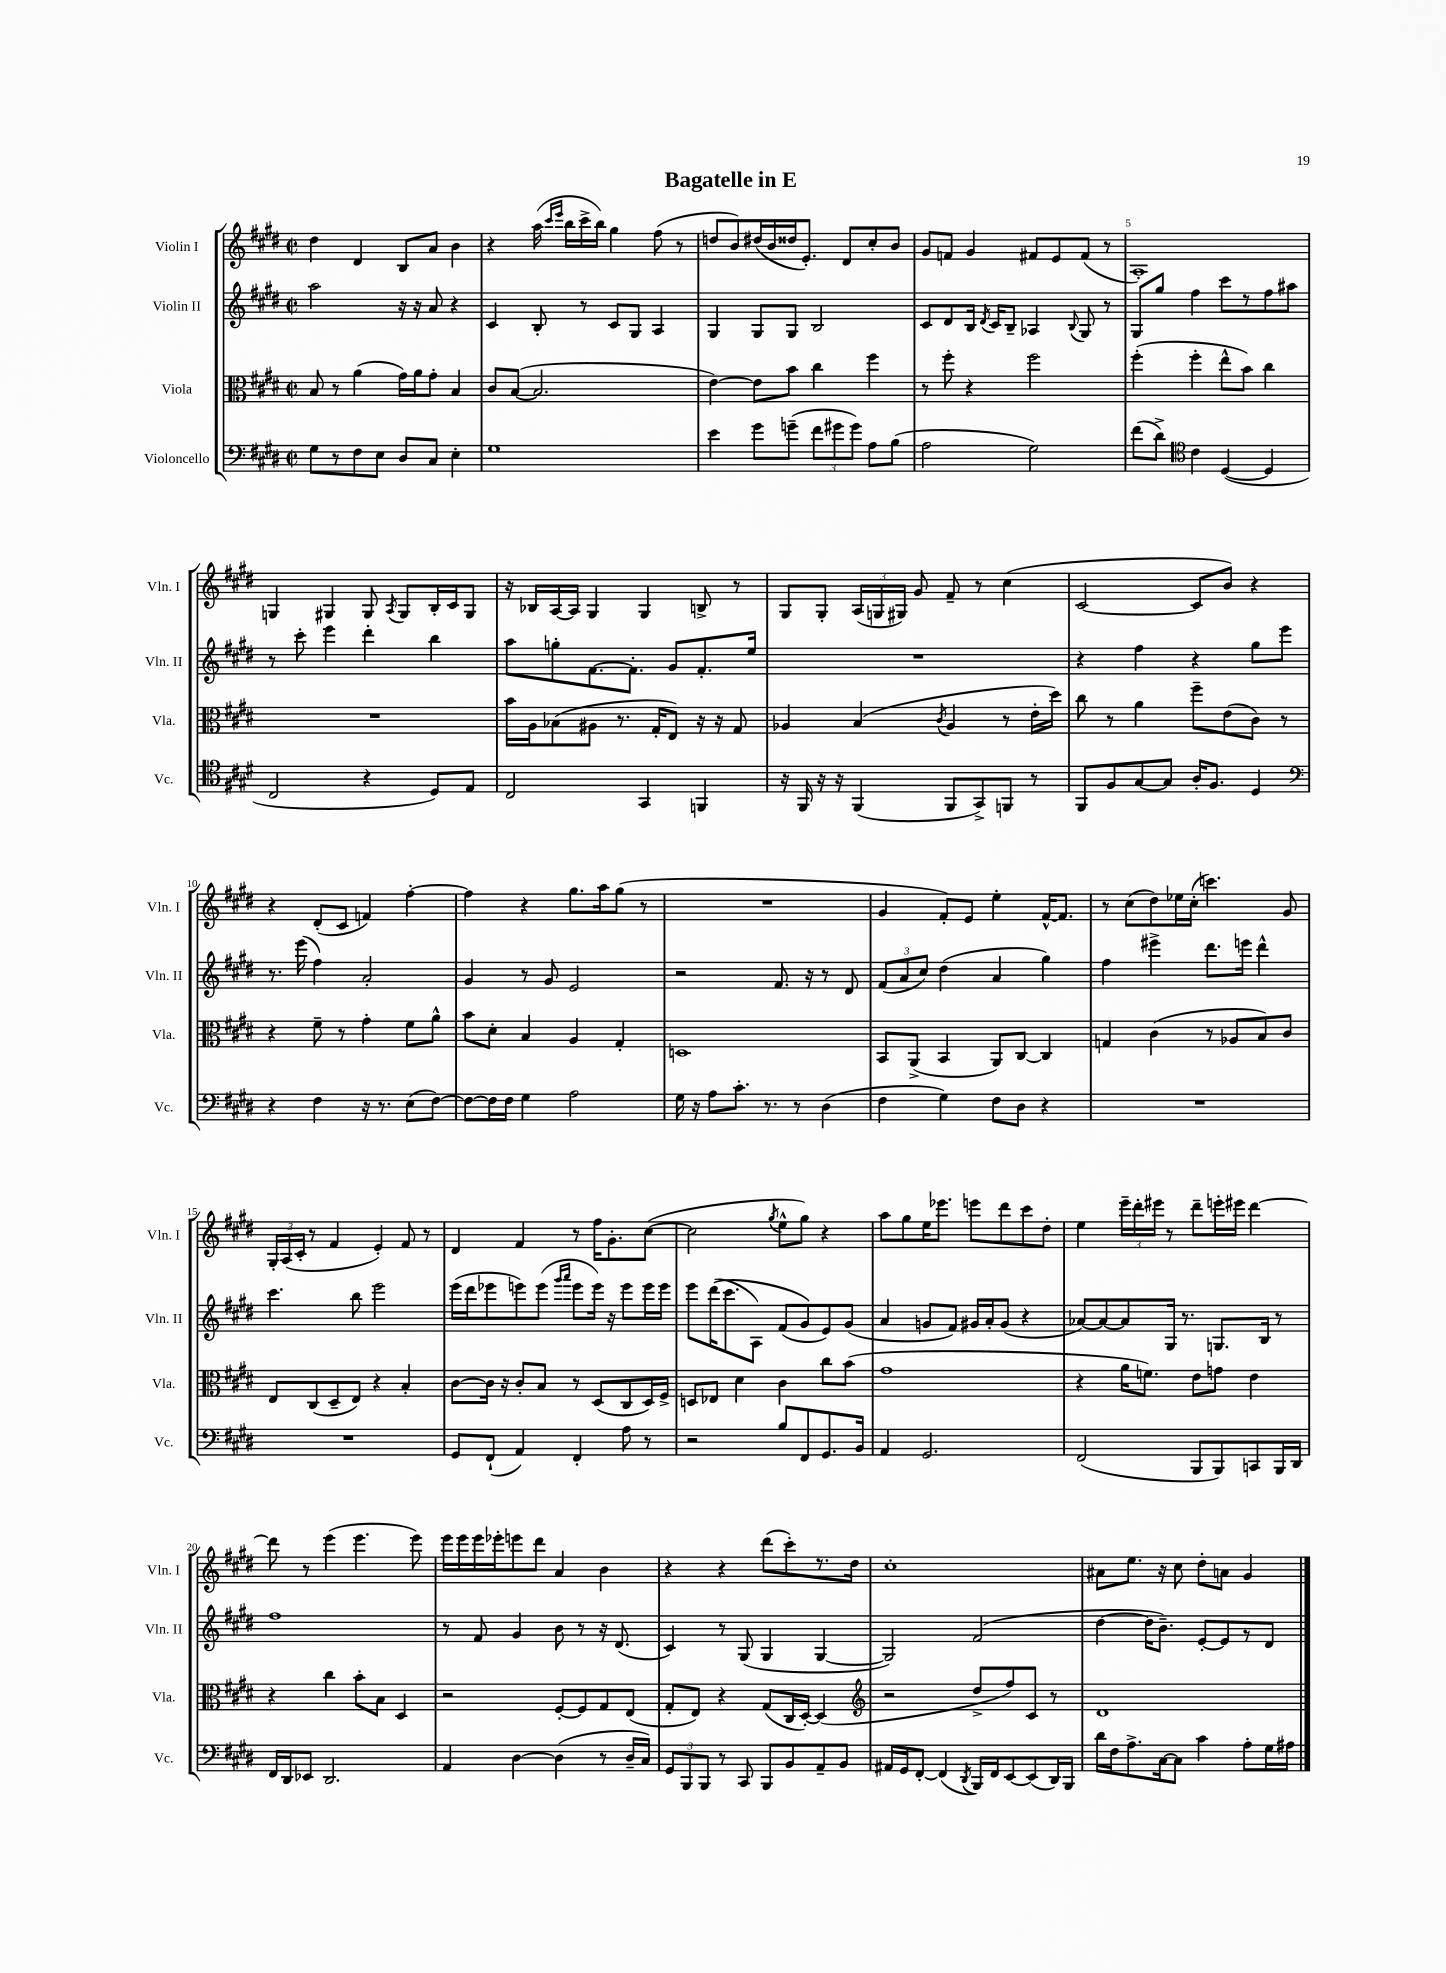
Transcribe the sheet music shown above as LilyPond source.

\header { title = "Bagatelle in E" }
<<
\new StaffGroup <<
\new Staff = "s0" \with { instrumentName = "Violin I" shortInstrumentName = "Vln. I" } {
    \clef treble \key e \major \defaultTimeSignature \time 2/2
    \autoBeamOff dis''4 dis'4 b8[ a'8] b'4 |
    r4 a''16( \grace { cis'''16[ e'''16] } b''16[ cis'''16-> b''16]) gis''4 fis''8( r8 |
    d''8[ b'8) dis''16( b'16 disis''16 e'8.]-.) dis'8[ cis''8-. b'8] |
    gis'8[ f'8] gis'4 fis'8[ e'8 fis'8]( r8 |
    a1-.) |
    g4 gis4 gis8 \acciaccatura { a8 } gis8[ b16-. cis'16 gis8] |
    r16 bes16[ a16~ a16] gis4 gis4 b8-> r8 |
    gis8[ gis8]-. \tuplet 3/2 { a16[( g16 gis16]) } gis'8 fis'8-- r8 cis''4( |
    cis'2~ cis'8[ b'8]) r4 |
    r4 dis'8[-.( cis'8] f'4) fis''4~-. |
    fis''4 r4 gis''8.[ a''16 gis''8]( r8 |
    R1 |
    gis'4 fis'8[-.) e'8] e''4-. fis'16[~-^ fis'8.] |
    r8 cis''8[( dis''8) ees''16 cis''16]-.( c'''4.) gis'8 |
    \tuplet 3/2 { gis16[-. a16( cis'16]-. } r8 fis'4 e'4-.) fis'8 r8 |
    dis'4 fis'4 r8 fis''16[ gis'8.-. cis''8]~( |
    cis''2 \acciaccatura { gis''8 } e''8[-^ gis''8]) r4 |
    a''8[ gis''8 e''16 ees'''8.] e'''8[ dis'''8 cis'''8 dis''8]-. |
    e''4 \tuplet 3/2 { e'''16[-- dis'''16-. eis'''16] } r8 dis'''8[-- e'''16-. eis'''16] dis'''4~ |
    dis'''8 r8 e'''4( e'''4. e'''8) |
    e'''16[ e'''16 e'''16 ees'''16-. e'''8 dis'''8] a'4 b'4 |
    r4 r4 dis'''8[( cis'''8-.) r8. dis''16] |
    cis''1-. |
    ais'8[ e''8.] r16 cis''8 dis''8[-. a'8] gis'4 \bar "|." |
}
\new Staff = "s1" \with { instrumentName = "Violin II" shortInstrumentName = "Vln. II" } {
    \clef treble \key e \major \defaultTimeSignature \time 2/2
    \autoBeamOff a''2 r16 r16 a'8 r4 |
    cis'4 b8-. r8 cis'8[ gis8] a4 |
    gis4 gis8[ gis8] b2 |
    cis'8[ dis'8 b16] \acciaccatura { dis'8 } cis'16[ b8]-- aes4 \appoggiatura { b8 } gis8 r8 |
    gis8[ gis''8] fis''4 cis'''8[ r8 fis''8 ais''8] |
    r8 cis'''8-. e'''4 dis'''4-. b''4 |
    a''8[ g''8-. fis'8.~ fis'8.]-. gis'8[ fis'8.-. e''16] |
    R1 |
    r4 fis''4 r4 gis''8[ e'''8] |
    r8. e'''16( fis''4) a'2-. |
    gis'4 r8 gis'8 e'2 |
    r2 fis'8. r16 r8 dis'8 |
    \tuplet 3/2 { fis'8[( a'8 cis''8]) } dis''4( a'4 gis''4) |
    fis''4 eis'''4-> dis'''8.[ e'''16] dis'''4-^ |
    cis'''4. b''8 e'''2 |
    e'''16[( dis'''16 ees'''8 e'''8) e'''8]( \grace { gis'''16[ a'''16] } e'''8[ e'''16]) r16 e'''8[ e'''16 e'''16] |
    e'''8[ dis'''16(\( cis'''8. a8]) fis'8[( gis'8\) e'8) gis'8]( |
    a'4 g'8[ fis'8]) gis'16[ a'16-. gis'8]( r4 |
    aes'8[~) aes'8~ aes'8 gis16] r8. g8.[ b16] r8 |
    fis''1 |
    r8 fis'8 gis'4 b'8 r8 r16 dis'8.( |
    cis'4) r8 gis8( gis4 gis4~ |
    gis2) fis'2( |
    dis''4~ dis''16[ b'8.]--) e'8[~-. e'8 r8 dis'8] \bar "|." |
}
\new Staff = "s2" \with { instrumentName = "Viola" shortInstrumentName = "Vla." } {
    \clef alto \key e \major \defaultTimeSignature \time 2/2
    \autoBeamOff b8 r8 a'4( gis'16[) a'16 gis'8]-. b4 |
    cis'8[ b8]~( b2. |
    e'4~) e'8[ b'8] cis''4 fis''4 |
    r8 fis''8-. r4 fis''2 |
    fis''4-.( fis''4-. e''8[-^ b'8]) cis''4 |
    R1 |
    b'16[ a16 bes8( ais8] r8. gis16[-. e8]) r16 r16 gis8 |
    aes4 b4( \acciaccatura { cis'8 } aes4 r8 e'16[-. dis''16]) |
    cis''8 r8 a'4 fis''8[-- e'8( cis'8]) r8 |
    r4 fis'8-- r8 gis'4-. fis'8[ a'8]-^ |
    b'8[ dis'8]-. b4 a4 gis4-. |
    d1 |
    b,8[ a,8]->( b,4 a,8[) cis8]~ cis4 |
    g4 cis'4( r8 aes8[ b8) cis'8] |
    e8[ cis8( dis8-- e8]) r4 b4-. |
    cis'8[~ cis'16] r16 cis'8[-. b8] r8 dis8[( cis8 dis16) fis16]-> |
    d8[ ees8] dis'4 cis'4 cis''8[ b'8]( |
    gis'1 |
    r4 a'16[ f'8.]) e'8[ g'8] e'4 |
    r4 cis''4 b'8[-. b8] dis4 |
    r2 fis8[~-. fis8 gis8 e8]( |
    gis8[-. e8]) r4 gis8[( cis16 dis16]~-.) dis4( |
    \clef treble r2 dis''8[-> fis''8) cis'8] r8 |
    dis'1 \bar "|." |
}
\new Staff = "s3" \with { instrumentName = "Violoncello" shortInstrumentName = "Vc." } {
    \clef bass \key e \major \defaultTimeSignature \time 2/2
    \autoBeamOff gis8[ r8 fis8 e8] dis8[ cis8] e4-. |
    gis1 |
    e'4 gis'8[ g'8]--( \tuplet 3/2 { fis'8[ gis'8 gis'8]) } a8[ b8]( |
    a2 gis2) |
    fis'8[( dis'8]->) \clef tenor cis'4 dis4~( dis4 |
    cis2 r4 dis8[) e8] |
    cis2 gis,4 f,4 |
    r16 fis,16 r16 r16 fis,4( fis,8[ gis,8->) f,8] r8 |
    fis,8[ fis8 gis8~ gis8] a16[-. fis8.] dis4 |
    \clef bass r4 fis4 r16 r8. e8[( fis8]~) |
    fis8[~ fis16 fis16] gis4 a2 |
    gis16 r16 a8[ cis'8.]-. r8. r8 dis4( |
    fis4 gis4) fis8[ dis8] r4 |
    R1 |
    R1 |
    gis,8[ fis,8]-!( a,4) fis,4-. a8 r8 |
    r2 b8[ fis,8 gis,8. b,16] |
    a,4 gis,2. |
    fis,2( b,,8[ b,,8) c,8 b,,16 dis,16] |
    fis,16[ dis,16 ees,8] dis,2. |
    a,4 dis4~ dis4( r8 dis16[-- cis16]) |
    \tuplet 3/2 { gis,8[ b,,8 b,,8] } r8 cis,8 b,,8[ b,8 a,8-- b,8] |
    ais,16[ gis,16 fis,8]~-. fis,4( \acciaccatura { dis,8 } b,,16[) fis,16 e,8~ e,8( dis,16) b,,16] |
    dis'16[ fis16 a8.-> cis16~ cis8] cis'4 a8[-. gis16 ais16] \bar "|." |
}
>>
>>
\layout { \context { \Score \override BarNumber.break-visibility = ##(#f #t #t) barNumberVisibility = #(every-nth-bar-number-visible 5) } }
